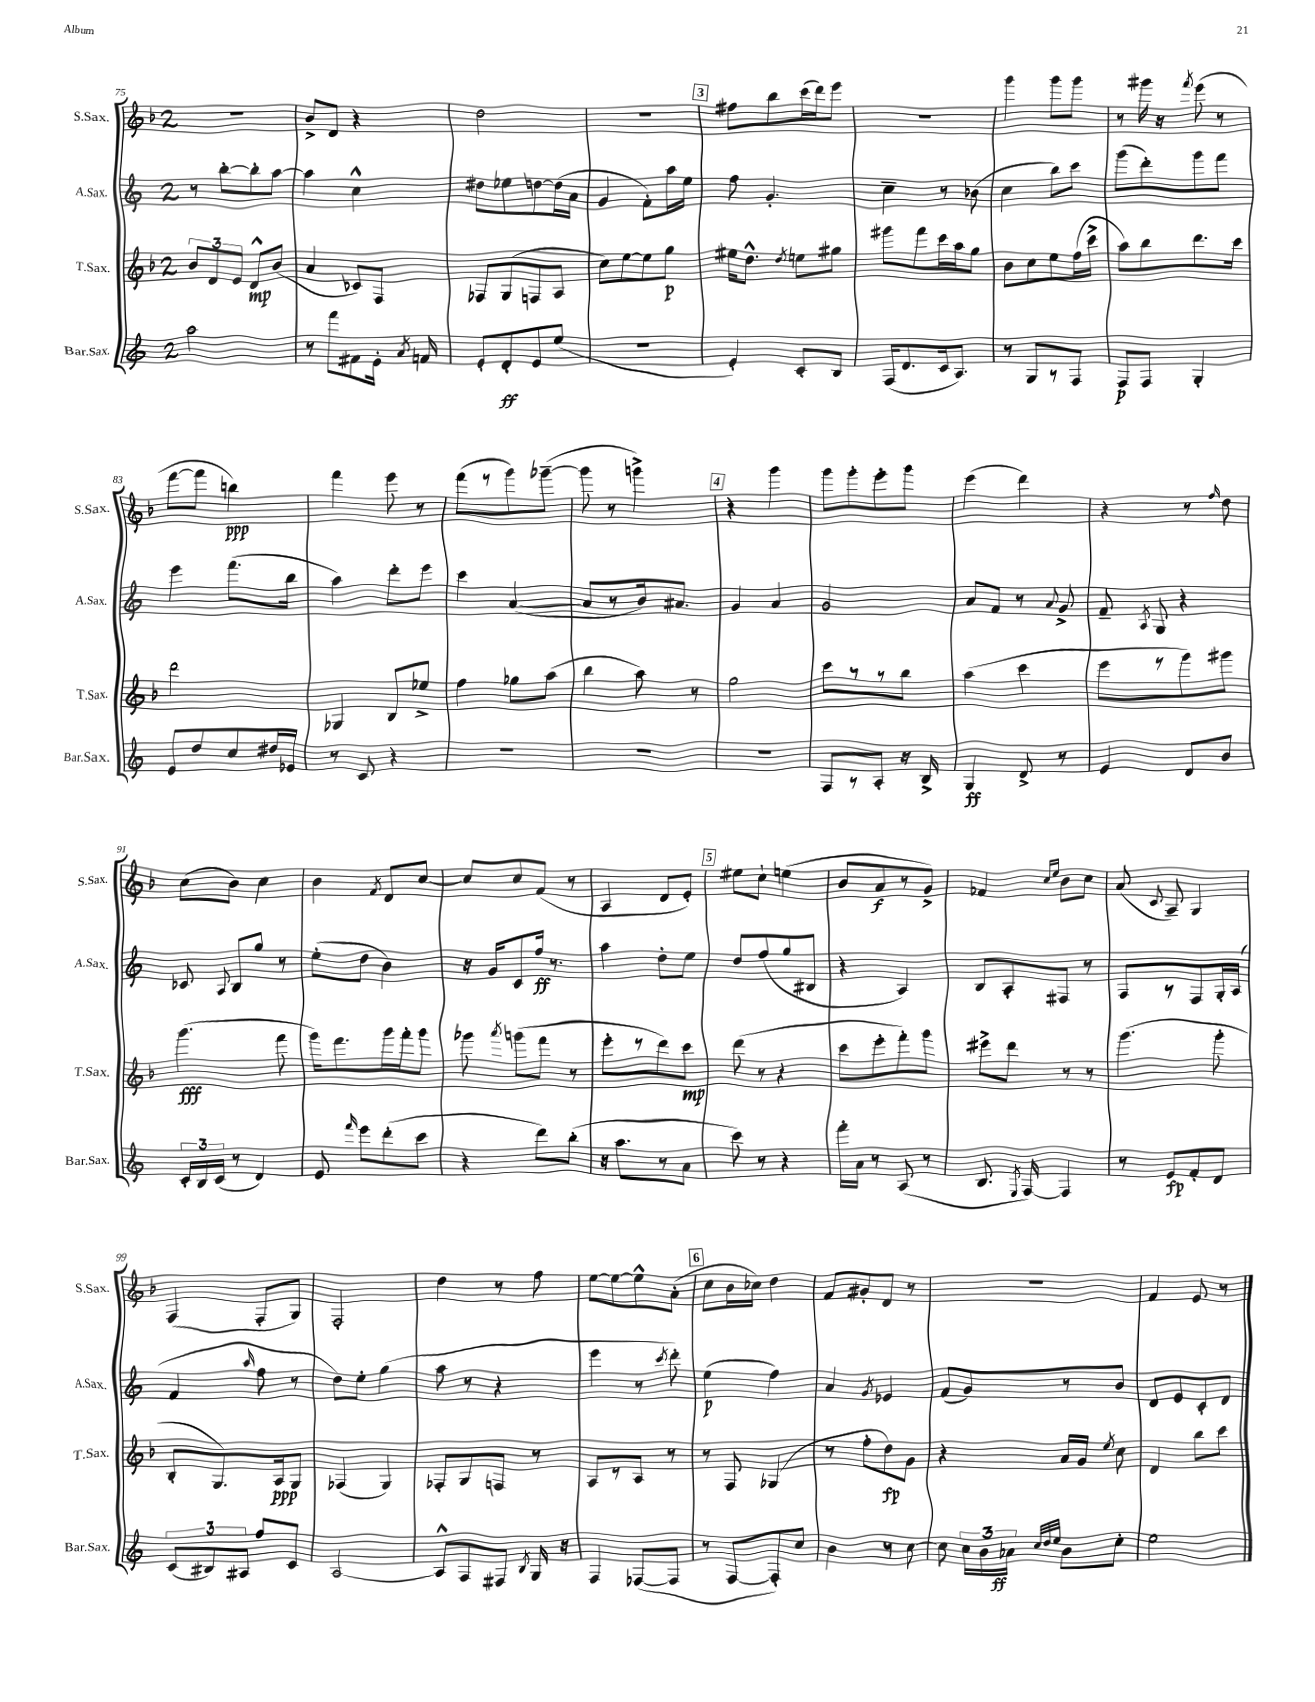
<<
\new StaffGroup <<
\new Staff = "s0" \with { instrumentName = "S.Sax." shortInstrumentName = "S.Sax." } {
    \clef treble \key f \major \once \override Staff.TimeSignature.style = #'single-digit \time 2/4
    \autoBeamOff r2 |
    bes'8[-> d'8] r4 |
    d''2 |
    R2 |
    \mark \markup { \box "3" } fis''8[ bes''8 c'''16( d'''16) e'''8] |
    r2 |
    g'''4 g'''8[ g'''8] |
    r8 gis'''16 r16 \acciaccatura { f'''8 } e'''8( r8 |
    f'''8[~ f'''8] b''4\ppp) |
    f'''4 e'''8 r8 |
    f'''8[( r8 g'''8) ges'''8]~--( |
    ges'''8 r8 g'''4->) |
    \mark \markup { \box "4" } r4 g'''4 |
    g'''8[ g'''8-. e'''8-. g'''8] |
    e'''4( d'''4) |
    r4 r8 \grace { f''16 } d''8 |
    c''8[( bes'8]) c''4 |
    bes'4 \acciaccatura { f'8 } d'8[ c''8]~ |
    c''8[ c''8 f'8]( r8 |
    a4 d'8[ e'8]-.) |
    \mark \markup { \box "5" } eis''8[ c''8]-! e''4( |
    bes'8[ a'8\f r8 g'8]->) |
    fes'4 \grace { c''16[ e''16] } bes'8[ c''8] |
    a'8( \appoggiatura { c'8 } a8--) g4 |
    f4( f8[-. g8]) |
    f2-. |
    d''4 r8 f''8 |
    e''8[~ e''8~ e''8-^ a'8]-.( |
    \mark \markup { \box "6" } c''8[ bes'16 ces''16]) d''4 |
    f'8[ gis'8-. d'8] r8 |
    R2 |
    f'4 e'8 r8 \bar "|." |
}
\new Staff = "s1" \with { instrumentName = "A.Sax." shortInstrumentName = "A.Sax." } {
    \clef treble \key c \major \once \override Staff.TimeSignature.style = #'single-digit \time 2/4
    \autoBeamOff r8 b''8[~-. b''8-. a''8]~ |
    a''4 c''4-^ |
    dis''8[ ees''8 d''8~ d''16( a'16] |
    g'4 f'8[-.) a''16 e''16] |
    \mark \markup { \box "3" } f''8 g'4.-. |
    c''4-- r8 bes'8( |
    c''4 b''8[) c'''8] |
    g'''8[( d'''8-.) g'''8 f'''8] |
    e'''4 f'''8.[( b''16] |
    a''4) d'''8[-. e'''8] |
    c'''4 a'4~( |
    a'8[ r8 b'16) ais'8.] |
    \mark \markup { \box "4" } g'4 a'4 |
    g'2 |
    a'8[ f'8] r8 \appoggiatura { a'8 } g'8-> |
    f'8-- \acciaccatura { a8 } g8 r4 |
    ces'8 \appoggiatura { a8 } b8[ g''8] r8 |
    e''8[-.( d''8] b'4) |
    r16 g'16[ c'8 f''16]\ff r8. |
    a''4 d''8[-. e''8] |
    \mark \markup { \box "5" } d''8[ f''8( g''8 bis8] |
    r4 a4) |
    b8[ a8-. fis8] r8 |
    f8[ r8 f8 g16-. a16]( |
    f'4 \grace { a''16 } f''8 r8 |
    d''8[) e''8]-. g''4( |
    a''8 r8 r4 |
    e'''4 r8 \acciaccatura { c'''8 } d'''8-.) |
    \mark \markup { \box "6" } e''4\p( f''4) |
    a'4 \acciaccatura { g'8 } ees'4 |
    f'8[( g'8) r8 b'8] |
    d'8[ e'8 c'8-. d'8] \bar "|." |
}
\new Staff = "s2" \with { instrumentName = "T.Sax." shortInstrumentName = "T.Sax." } {
    \clef treble \key f \major \once \override Staff.TimeSignature.style = #'single-digit \time 2/4
    \autoBeamOff \tuplet 3/2 { bes'8[ d'8 e'8] } d'8[-^\mp bes'8]( |
    a'4 ces'8[) f8] |
    fes8[ g8( f8 a8] |
    c''8[) e''8~ e''8 g''8]\p |
    \mark \markup { \box "3" } eis''16[ d''8.]-^ \acciaccatura { d''8 } e''8[ gis''8] |
    gis'''8[ f'''8 c'''16 a''16 g''8] |
    bes'8[ c''8 e''8 f''16( c'''16]-> |
    a''8[) bes''8 d'''8. c'''16] |
    d'''2 |
    ges4 bes8[ ees''8]-> |
    f''4 ges''8[ a''8]( |
    bes''4 a''8) r8 |
    \mark \markup { \box "4" } g''2 |
    c'''8[ r8 r8 bes''8] |
    a''4( c'''4 |
    e'''8[ r8 g'''8) gis'''8] |
    g'''4.\fff( f'''8 |
    g'''16[) f'''8. g'''16 f'''16-. g'''8] |
    ges'''8 \acciaccatura { a'''8 } g'''8[( f'''8] r8 |
    e'''8[-. r8 d'''8) c'''8]\mp |
    \mark \markup { \box "5" } d'''8( r8 r4 |
    c'''8[ e'''8-. f'''8-.) g'''8] |
    eis'''8[-> d'''8] r8 r8 |
    g'''4.( g'''8-. |
    bes8[-. g8.) a16\ppp g8] |
    fes4( g4) |
    fes8[-. g8 f8] r8 |
    a8[ r8 a8] r8 |
    \mark \markup { \box "6" } r8 f8 ges4( |
    r8 f''8[-. d''8\fp) g'8] |
    r4 a'16[ g'16] \acciaccatura { e''8 } c''8 |
    d'4 bes''8[ c'''8] \bar "|." |
}
\new Staff = "s3" \with { instrumentName = "Bar.Sax." shortInstrumentName = "Bar.Sax." } {
    \clef treble \key c \major \once \override Staff.TimeSignature.style = #'single-digit \time 2/4
    \autoBeamOff a''2 |
    r8 f'''8[ fis'8 e'16]-. \acciaccatura { a'8 } f'16 |
    e'8[-. d'8-.\ff e'8 e''8]( |
    r2 |
    \mark \markup { \box "3" } e'4-.) c'8[-. b8] |
    f16[( d'8. c'16 a8.]) |
    r8 g8[ r8 f8] |
    f8[\p f8] g4-. |
    e'8[ d''8 c''8 dis''16 ees'16] |
    r8 c'8 r4 |
    R2 |
    R2 |
    \mark \markup { \box "4" } R2 |
    f8[ r8 a8]-. r16 b16-> |
    g4\ff d'8-> r8 |
    e'4 d'8[ b'8] |
    \tuplet 3/2 { c'16[-. b16 c'16]( } r8 d'4) |
    e'8 \grace { f'''16 } e'''8[ d'''8-.( c'''8] |
    r4 d'''8[) b''8]-.( |
    r16 a''8.[ r8 a'8] |
    \mark \markup { \box "5" } c'''8) r8 r4 |
    f'''16[-. a'16] r8 a8( r8 |
    b8. \acciaccatura { e8 } f16~) f4 |
    r8 e'8[\fp f'8-. d'8] |
    \tuplet 3/2 { c'8[( bis8) ais8] } f''8[ c'8] |
    a2~ |
    a8[-^ f8 fis8] \acciaccatura { b8 } g16 r16 |
    f4 fes8[~( fes8] |
    \mark \markup { \box "6" } r8 f8[~ f8-.) c''8] |
    b'4 r8 c''8~ |
    c''8 \tuplet 3/2 { c''16[ b'16 aes'16]\ff } \grace { c''32[ d''32 e''32] } b'8[ c''8]-. |
    e''2 \bar "|." |
}
>>
>>
\layout { \context { \Score currentBarNumber = #75 } }
